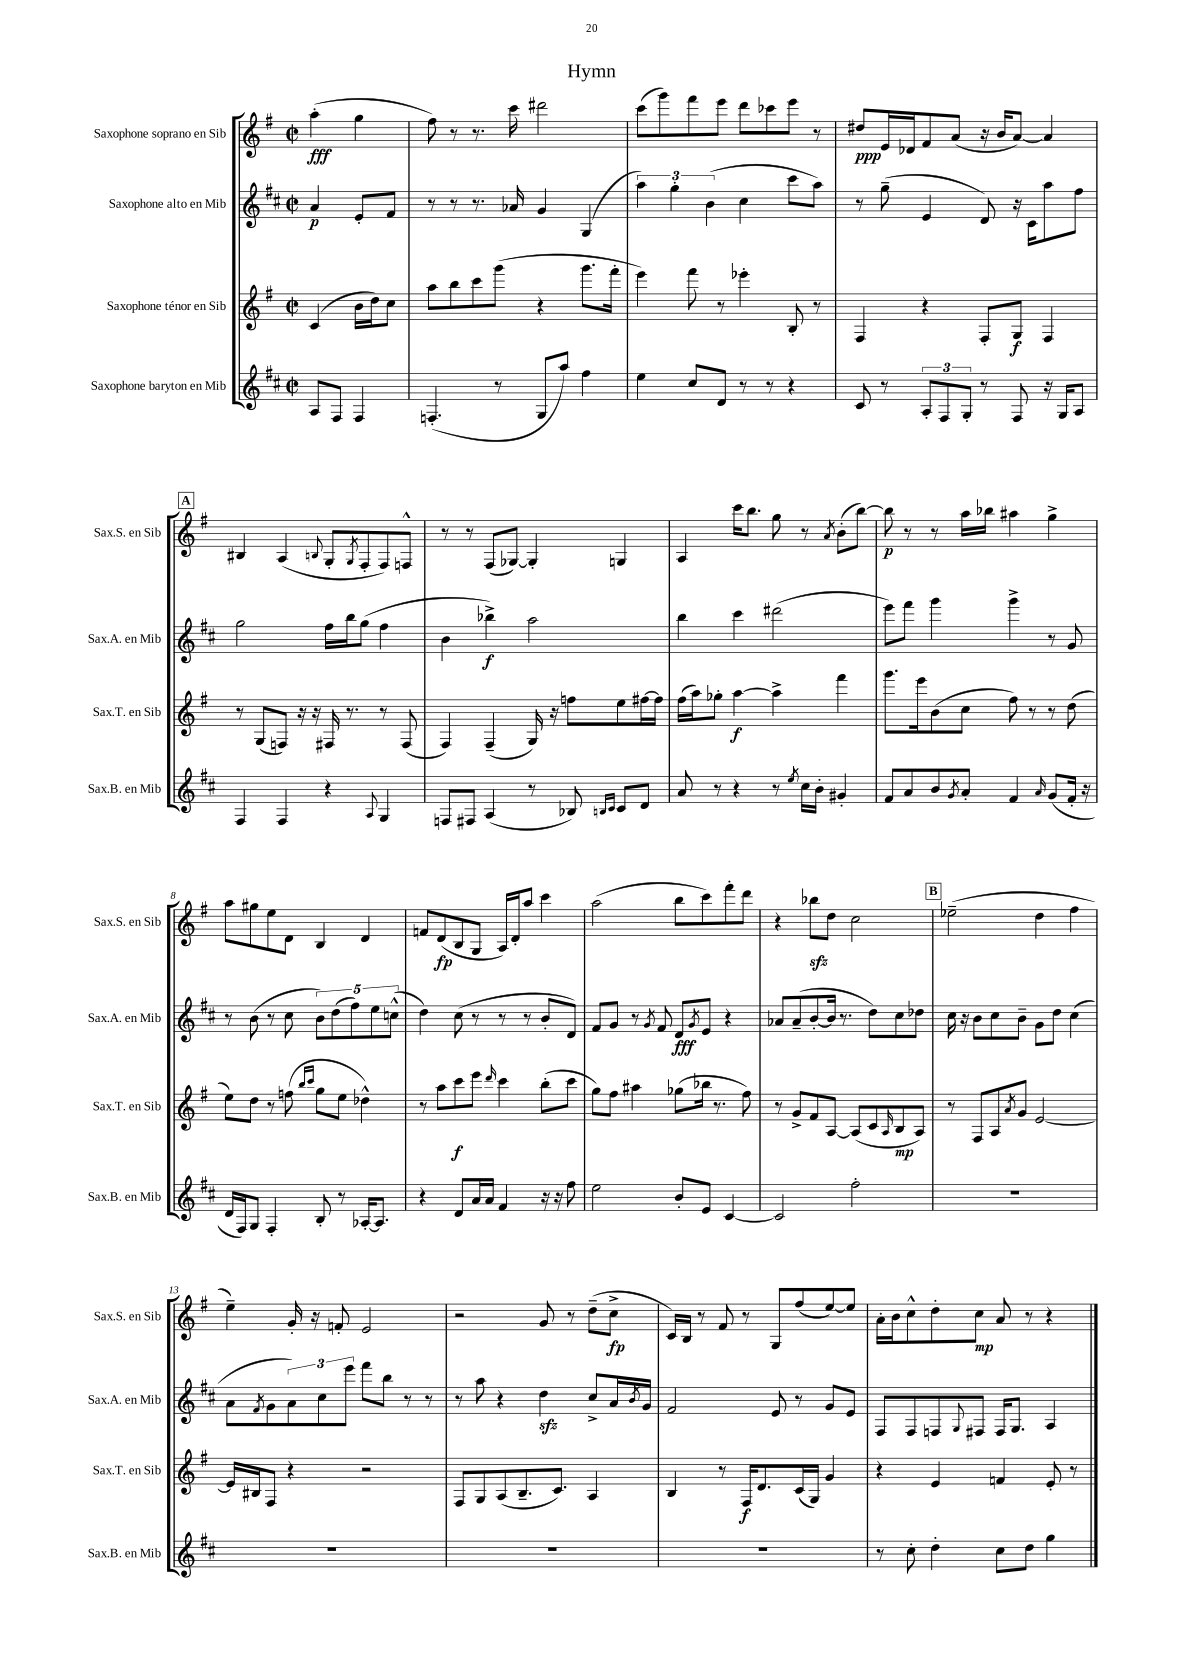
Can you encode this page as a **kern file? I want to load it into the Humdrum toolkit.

**kern	**kern	**dynam	**kern	**dynam	**kern	**dynam
*part4	*part3	*part3	*part2	*part2	*part1	*part1
*staff4	*staff3	*staff3	*staff2	*staff2	*staff1	*staff1
*I"Saxophone baryton en Mib	*I"Saxophone ténor en Sib	*	*I"Saxophone alto en Mib	*	*I"Saxophone soprano en Sib	*
*I'Sax.B. en Mib	*I'Sax.T. en Sib	*	*I'Sax.A. en Mib	*	*I'Sax.S. en Sib	*
*clefG2	*clefG2	*	*clefG2	*	*clefG2	*
*k[f#c#]	*k[f#]	*	*k[f#c#]	*	*k[f#]	*
*M2/2	*M2/2	*	*M2/2	*	*M2/2	*
*met(c|)	*met(c|)	*	*met(c|)	*	*met(c|)	*
=	=	=	=	=	=	=
8A/L	(4c/	.	4a/	p	(4aa'\	fff
8F#/J	.	.	.	.	.	.
4F#/	16b\LL	.	8e'/L	.	4gg\	.
.	16dd\J)	.	.	.	.	.
.	8cc\J	.	8f#/J	.	.	.
=1	=1	=1	=1	=1	=1	=1
(4.Fn'/	8aa\L	.	8r	.	8ff#\)	.
.	8bb\	.	8r	.	8r	.
.	8ccc\	.	8.r	.	8.r	.
8r	(8ggg\J	.	.	.	.	.
.	.	.	16a-X/	.	16ccc\	.
8G/L	4r	.	4g/	.	2ddd#X\	.
8aa/J)	.	.	.	.	.	.
4ff#\	8.ggg\L	.	(4G/	.	.	.
.	16fff#'\Jk	.	.	.	.	.
=2	=2	=2	=2	=2	=2	=2
4ee\	4eee\)	.	6aa\)	.	(8ccc\L	.
.	.	.	.	.	8ggg\)	.
.	.	.	6gg'\	.	.	.
8cc#/L	8fff#\	.	.	.	8fff#\	.
.	.	.	(6b\	.	.	.
8d/J	8r	.	.	.	8eee\J	.
8r	4eee-X'\	.	4cc#\	.	8ddd\L	.
8r	.	.	.	.	8ccc-X\	.
4r	8B'/	.	8ccc#\L	.	8eee\J	.
.	8r	.	8aa\J)	.	8r	.
=3	=3	=3	=3	=3	=3	=3
8c#/	4F#/	.	8r	.	8dd#X/L	ppp
8r	.	.	(8gg~\	.	16e/L	.
.	.	.	.	.	16d-X/J	.
12A'/L	4r	.	4e/	.	8f#/	.
12F#/	.	.	.	.	.	.
.	.	.	.	.	(8a/J	.
12G'/J	.	.	.	.	.	.
8r	8F#'/L	.	8d/)	.	16r	.
.	.	.	.	.	16b/KL	.
8F#/	8G/J	f	16r	.	[8a/J)	.
.	.	.	16c#\KL	.	.	.
16r	4F#/	.	8aa\	.	4a/]	.
16G/KL	.	.	.	.	.	.
8A/J	.	.	8ff#\J	.	.	.
!!LO:LB:g=z
!!LO:REH:place=s1:t=A
=4	=4	=4	=4	=4	=4	=4
4F#/	8r	.	2gg\	.	4B#X/	.
.	(8G/L	.	.	.	.	.
4F#/	8Fn/J)	.	.	.	(4A/	.
.	16r	.	.	.	.	.
.	16r	.	.	.	.	.
.	.	.	.	.	8qqBn/	.
4r	16F#X/	.	16ff#\LL	.	8G'/L	.
.	8.r	.	16bb\J	.	.	.
.	.	.	.	.	8qG/	.
.	.	.	(8gg\J	.	8F#'/	.
8qqA/	.	.	.	.	.	.
4G/	8r	.	4ff#\	.	8F#/)	.
.	(8F#/	.	.	.	8Fn^^/J	.
=5	=5	=5	=5	=5	=5	=5
8Fn/L	4F#/)	.	4b\	.	8r	.
8F#X/J	.	.	.	.	8r	.
(4A/	(4F#~/	.	4bb-X^\)	f	(8F#/L	.
.	.	.	.	.	[8G-X/J)	.
8r	16G/)	.	2aa\	.	4G-'/]	.
.	16r	.	.	.	.	.
8B-X/)	8ffn\L	.	.	.	.	.
16qqBn/LL	.	.	.	.	.	.
16qqc#/JJ	.	.	.	.	.	.
8c#/L	8ee\	.	.	.	4Gn/	.
8d/J	[16ff#X\L	.	.	.	.	.
.	16ff#\JJ]	.	.	.	.	.
=6	=6	=6	=6	=6	=6	=6
8a/	(16ff#\LL	.	4bb\	.	4A/	.
.	16aa\J)	.	.	.	.	.
8r	8gg-X'\J	.	.	.	.	.
4r	[4aa\	f	4ccc#\	.	16ccc\KL	.
.	.	.	.	.	8.bb\J	.
8r	4aa^\]	.	(2ddd#X\	.	8gg\	.
8qee/	.	.	.	.	.	.
16cc#\LL	.	.	.	.	8r	.
16b'\JJ	.	.	.	.	.	.
.	.	.	.	.	8qa/	.
4g#X'/	4fff#\	.	.	.	(8b'\L	.
.	.	.	.	.	[8bb\J)	.
=7	=7	=7	=7	=7	=7	=7
8f#/L	8.ggg\L	.	8eee\L)	.	8bb\]	p
8a/	.	.	8fff#\J	.	8r	.
.	16eee\k	.	.	.	.	.
8b/	(8b\	.	4ggg\	.	8r	.
8qg/	.	.	.	.	.	.
8a'/J	8cc\J	.	.	.	16aa\LL	.
.	.	.	.	.	16bb-X\JJ	.
4f#/	8ff#\)	.	4ggg^\	.	4aa#X\	.
.	8r	.	.	.	.	.
16qqa/	.	.	.	.	.	.
(8g/L	8r	.	8r	.	4gg^\	.
16f#'/Jk	(8dd\	.	8g/	.	.	.
16r	.	.	.	.	.	.
!!LO:LB:g=z
=8	=8	=8	=8	=8	=8	=8
16d/LL	8ee\L)	.	8r	.	8aa\L	.
16F#/J)	.	.	.	.	.	.
8G/J	8dd\J	.	(8b\	.	8gg#X\	.
4F#'/	8r	.	8r	.	8ee\	.
.	(8ffn\	.	8cc#\	.	8d\J	.
.	16qqbb/LL	.	.	.	.	.
.	16qqccc/JJ	.	.	.	.	.
8B'/	8gg\L	.	10b\L)	.	4B/	.
.	.	.	(10dd\	.	.	.
8r	8ee\J	.	.	.	.	.
.	.	.	10ff#\)	.	.	.
[16A-X'/KL	4dd-X^^\)	.	.	.	4d/	.
.	.	.	10ee\	.	.	.
8.A-/J]	.	.	.	.	.	.
.	.	.	(10ccn^^\J	.	.	.
=9	=9	=9	=9	=9	=9	=9
4r	8r	.	4dd\)	.	8fn/L	.
.	8aa\L	.	.	.	(8d/	fp
8d/L	8ccc\	f	(8cc#\	.	8B/	.
16a/L	8eee\J	.	8r	.	8G/J	.
16a/JJ	.	.	.	.	.	.
.	16qqddd/	.	.	.	.	.
4f#/	4ccc\	.	8r	.	16A/LL)	.
.	.	.	.	.	16d'/J	.
.	.	.	8r	.	8aa/J	.
16r	(8bb'\L	.	8b'/L	.	4ccc\	.
16r	.	.	.	.	.	.
8ff#\	8ccc\J	.	8d/J)	.	.	.
=10	=10	=10	=10	=10	=10	=10
2ee\	8gg\L)	.	8f#/L	.	(2aa\	.
.	8ff#\J	.	8g/J	.	.	.
.	4aa#X\	.	8r	.	.	.
.	.	.	8qg/	.	.	.
.	.	.	8f#/	.	.	.
8b'/L	(8gg-X\L	.	8d/L	fff	8bb\L	.
.	.	.	8qg/	.	.	.
8e/J	16bb-X\Jk	.	8e/J	.	8ccc\)	.
.	8.r	.	.	.	.	.
[4c#/	.	.	4r	.	8fff#'\	.
.	8ff#\)	.	.	.	8ddd\J	.
=11	=11	=11	=11	=11	=11	=11
2c#/]	8r	.	8a-X/L	.	4r	.
.	8g^/L	.	(8a-~/	.	.	.
.	8f#/	.	[8b'/	.	8bb-Xzz\L	.
.	[8A/J	.	16b/Jk]	.	8dd\J	.
.	.	.	8.r	.	.	.
2ff#'\	(8A/L]	.	.	.	2cc\	.
.	8c/	.	8dd\L)	.	.	.
.	16qqA/	.	.	.	.	.
.	8B/	mp	8cc#\	.	.	.
.	8A/J)	.	8dd-X\J	.	.	.
!!LO:REH:place=s1:t=B
=12	=12	=12	=12	=12	=12	=12
1r	8r	.	16cc#\	.	(2ee-X~\	.
.	.	.	16r	.	.	.
.	8F#/L	.	8b\L	.	.	.
.	8A/	.	8cc#\	.	.	.
.	8qa/	.	.	.	.	.
.	8g/J	.	8b~\J	.	.	.
.	[2e/	.	8g\L	.	4dd\	.
.	.	.	8dd\J	.	.	.
.	.	.	(4cc#\	.	4ff#\	.
!!LO:LB:g=z
=13	=13	=13	=13	=13	=13	=13
1r	16e/LL]	.	8a\L	.	4ee~\)	.
.	16B#X/J	.	.	.	.	.
.	.	.	8qf#/	.	.	.
.	8F#/J	.	8g\	.	.	.
.	4r	.	12a\)	.	16g'/	.
.	.	.	.	.	16r	.
.	.	.	12cc#\	.	.	.
.	.	.	.	.	8fn'/	.
.	.	.	12eee\J	.	.	.
.	2r	.	8fff#\L	.	2e/	.
.	.	.	8bb\J	.	.	.
.	.	.	8r	.	.	.
.	.	.	8r	.	.	.
=14	=14	=14	=14	=14	=14	=14
1r	8F#/L	.	8r	.	2r	.
.	8G/	.	8aa\	.	.	.
.	(8A/	.	4r	.	.	.
.	8.B~/	.	.	.	.	.
.	.	.	4ddzz\	.	8g/	.
.	8.c/J)	.	.	.	.	.
.	.	.	.	.	8r	.
.	4A/	.	8cc#^/L	.	(8dd~\L	.
.	.	.	16a/L	.	8cc^\J	fp
.	.	.	8qb/	.	.	.
.	.	.	16g/JJ	.	.	.
=15	=15	=15	=15	=15	=15	=15
1r	4B/	.	2f#/	.	16c/LL)	.
.	.	.	.	.	16B/JJ	.
.	.	.	.	.	8r	.
.	8r	.	.	.	8f#/	.
.	16F#/KL	f	.	.	8r	.
.	8.d/	.	.	.	.	.
.	.	.	8e/	.	8G/L	.
.	(16c/L	.	8r	.	(8ff#/	.
.	16G/JJ)	.	.	.	.	.
.	4g/	.	8g/L	.	[8ee/)	.
.	.	.	8e/J	.	8ee/J]	.
=16	=16	=16	=16	=16	=16	=16
8r	4r	.	8F#/L	.	16a'\LL	.
.	.	.	.	.	16b\J	.
8cc#'\	.	.	8F#/	.	8cc^^\	.
4dd'\	4e/	.	8Fn/	.	8dd'\	.
.	.	.	8qqG/	.	.	.
.	.	.	8F#X/J	.	8cc\J	mp
8cc#\L	4fn/	.	16F#/KL	.	8a/	.
.	.	.	8.G/J	.	.	.
8dd\J	.	.	.	.	8r	.
4gg\	8e'/	.	4A/	.	4r	.
.	8r	.	.	.	.	.
==	==	==	==	==	==	==
*-	*-	*-	*-	*-	*-	*-
